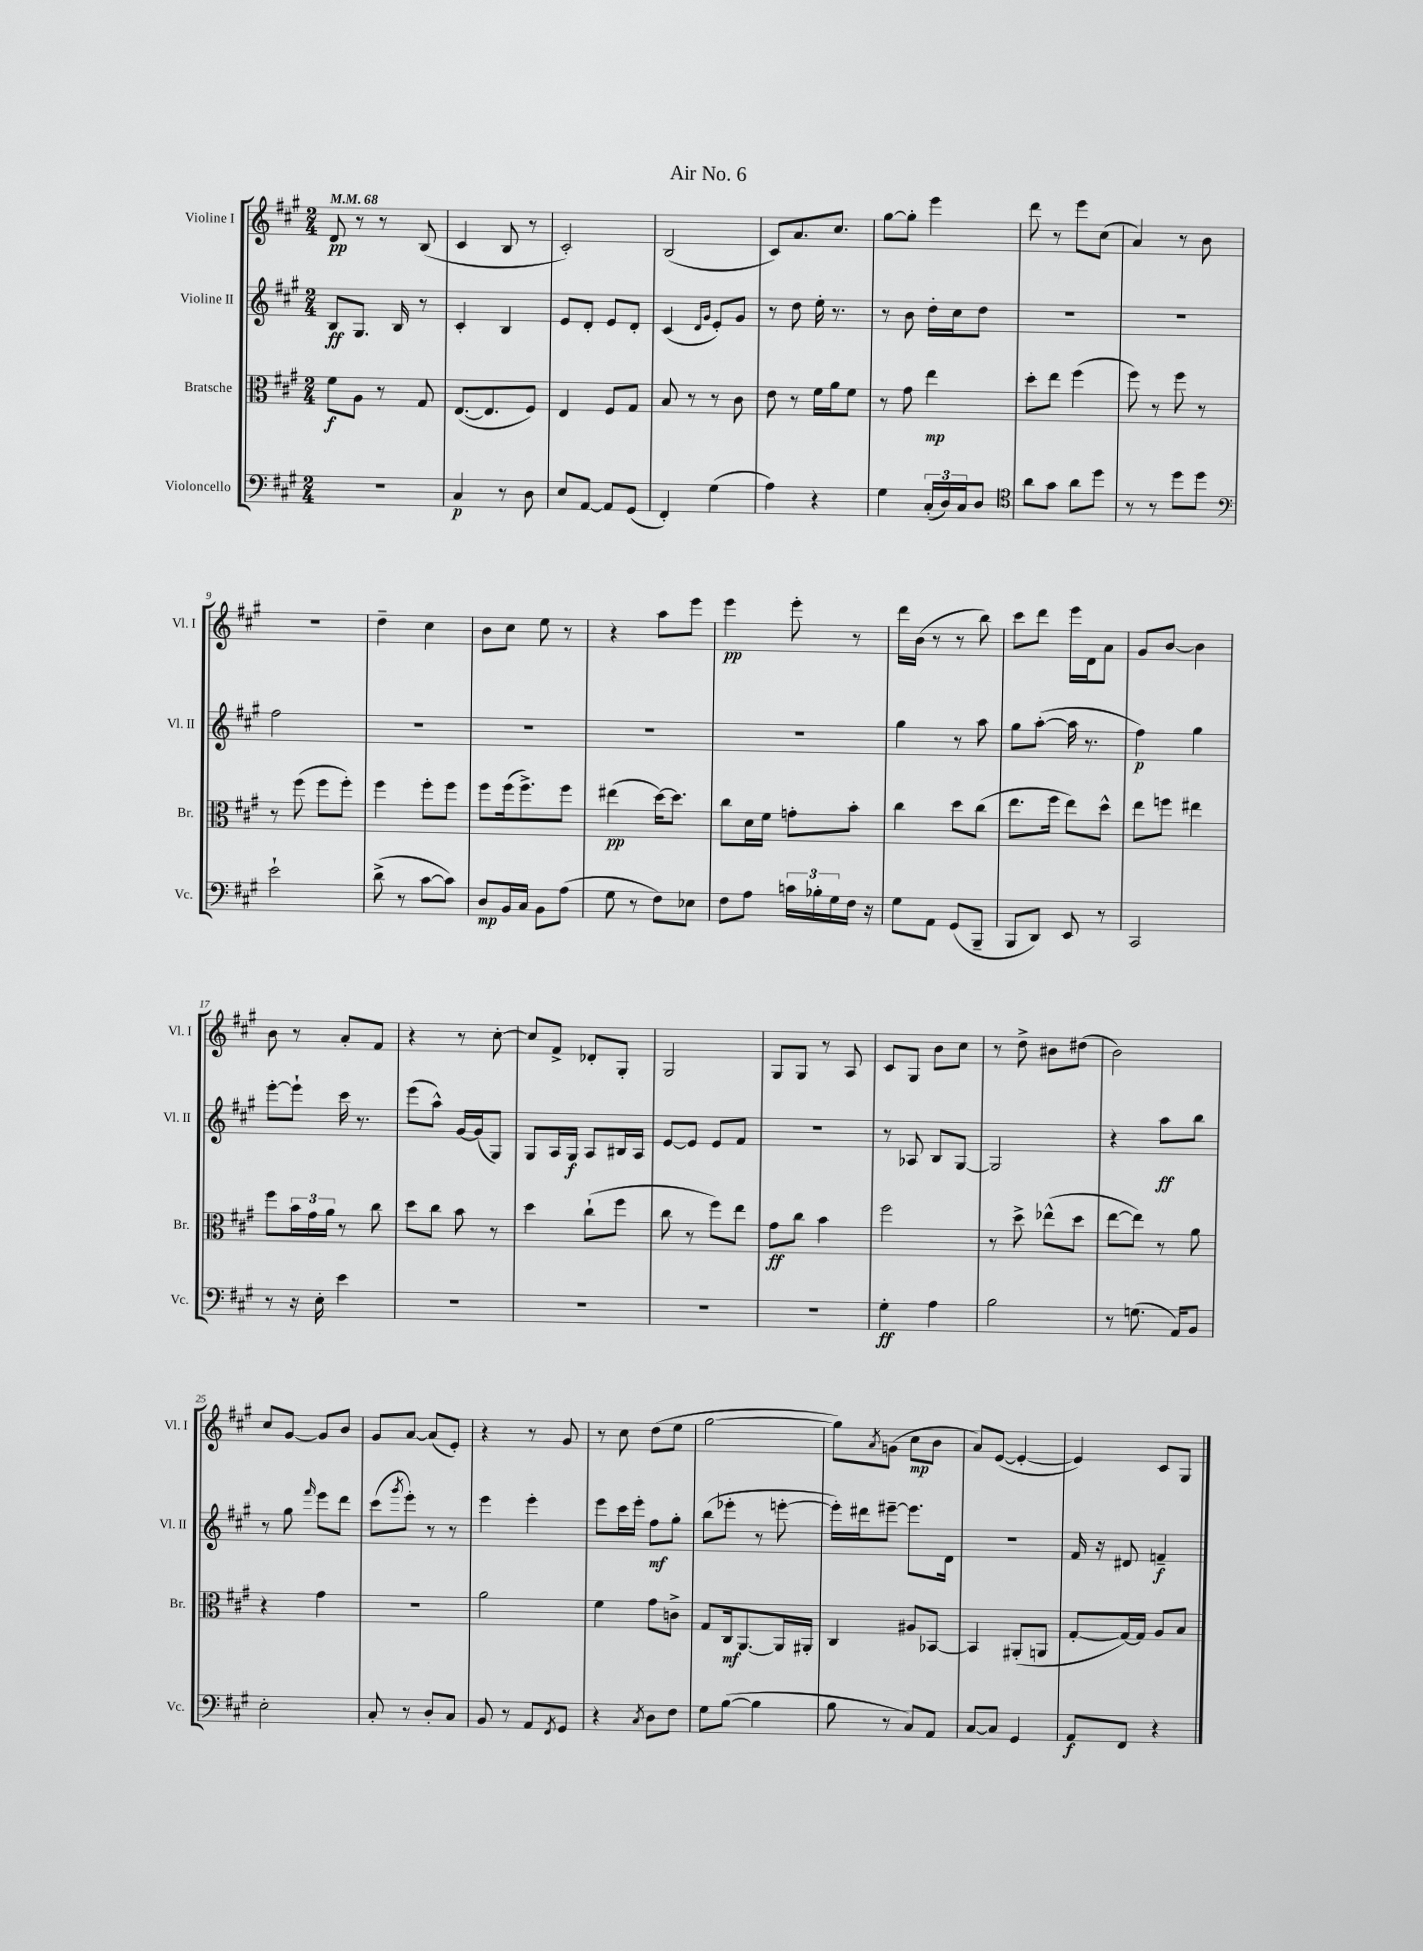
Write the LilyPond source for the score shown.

\header { title = "Air No. 6" }
<<
\new StaffGroup <<
\new Staff = "s0" \with { instrumentName = "Violine I" shortInstrumentName = "Vl. I" } {
    \clef treble \key a \major \numericTimeSignature \time 2/4 \tempo 4 = 68
    d'8\pp r8 r8 b8( |
    cis'4 b8 r8 |
    cis'2-.) |
    b2( |
    cis'8) a'8. cis''8. |
    gis''8~ gis''8-. e'''4 |
    d'''8 r8 e'''8 cis''8( |
    a'4) r8 b'8 |
    r2 |
    d''4-- cis''4 |
    b'8 cis''8 e''8 r8 |
    r4 a''8 e'''8 |
    e'''4\pp e'''8-. r8 |
    d'''16 b'16( r8 r8 b''8) |
    cis'''8 d'''8 e'''16 d'16 a'8 |
    gis'8 b'8~ b'4 |
    b'8 r8 a'8-. fis'8 |
    r4 r8 cis''8~-. |
    cis''8 fis'8-> des'8-. gis8-. |
    gis2 |
    gis8 gis8 r8 a8 |
    cis'8 gis8 b'8 cis''8 |
    r8 d''8-> bis'8 dis''8( |
    b'2) |
    cis''8 gis'8~ gis'8 b'8 |
    gis'8 a'8~ a'8( e'8-.) |
    r4 r8 gis'8 |
    r8 cis''8 d''8( e''8 |
    gis''2~ |
    gis''8) \acciaccatura { a'8 } g'8( cis''8\mp b'8 |
    a'8) e'8~( e'4~-. |
    e'4) cis'8 gis8 \bar "|." |
}
\new Staff = "s1" \with { instrumentName = "Violine II" shortInstrumentName = "Vl. II" } {
    \clef treble \key a \major \numericTimeSignature \time 2/4
    b8\ff gis8. b16 r8 |
    cis'4-. b4 |
    e'8 d'8-. e'8 d'8-. |
    cis'4( \grace { d'16 gis'16 } e'8-.) gis'8 |
    r8 d''8 e''16-. r8. |
    r8 b'8 d''16-. cis''16 d''8 |
    R2 |
    R2 |
    fis''2 |
    R2 |
    R2 |
    R2 |
    R2 |
    gis''4 r8 a''8 |
    gis''8 a''8~-.( a''16 r8. |
    fis''4\p) gis''4 |
    e'''8~-. e'''8-! cis'''16 r8. |
    e'''8( a''8-^) gis'16~ gis'16( gis8) |
    gis8 a16 gis16\f a8 bis16 a16 |
    e'8~ e'8 e'8 fis'8 |
    R2 |
    r8 aes8 b8 gis8~ |
    gis2 |
    r4 a''8\ff b''8 |
    r8 gis''8 \grace { fis'''16 } e'''8 d'''8 |
    cis'''8( \acciaccatura { gis'''8 } e'''8-.) r8 r8 |
    e'''4 e'''4-. |
    e'''8 cis'''16 e'''16-. fis''8\mf gis''8-. |
    b''8( ees'''8-. r8 e'''8~-. |
    e'''16-.) dis'''16 eis'''8~-- eis'''8. d'16 |
    R2 |
    fis'16 r16 dis'8 f'4--\f \bar "|." |
}
\new Staff = "s2" \with { instrumentName = "Bratsche" shortInstrumentName = "Br." } {
    \clef alto \key a \major \numericTimeSignature \time 2/4
    fis'8\f a8 r8 gis8 |
    e8.~( e8. fis8) |
    e4 fis8 gis8 |
    b8 r8 r8 cis'8 |
    e'8 r8 fis'16 a'16 fis'8 |
    r8 gis'8 e''4\mp |
    d''8-. e''8 fis''4( |
    fis''8) r8 fis''8 r8 |
    r8 fis''8( fis''8 fis''8-.) |
    fis''4 fis''8-. fis''8 |
    fis''8 fis''16( fis''8.->) fis''8 |
    eis''4\pp( d''16~) d''8. |
    cis''8 d'16 fis'16 g'8-. b'8-. |
    cis''4 d''8 cis''8( |
    e''8. fis''16 e''8) d''8-^ |
    e''8 f''8 eis''4 |
    fis''8 \tuplet 3/2 { b'16 gis'16 a'16 } r8 cis''8 |
    d''8 cis''8 b'8 r8 |
    d''4 cis''8-!( fis''8 |
    cis''8 r8 fis''8) e''8 |
    gis'8\ff cis''8 b'4 |
    fis''2 |
    r8 d''8-> ees''8-^( d''8 |
    e''8~ e''8) r8 a'8 |
    r4 gis'4 |
    R2 |
    a'2 |
    fis'4 gis'8 c'8-> |
    gis8 cis16\mf a,8.~ a,16 ais,16-. |
    cis4 ais8 bes,8~ |
    bes,4 ais,8-.( a,8 |
    gis8~-. gis16~) gis16 a8 b8 \bar "|." |
}
\new Staff = "s3" \with { instrumentName = "Violoncello" shortInstrumentName = "Vc." } {
    \clef bass \key a \major \numericTimeSignature \time 2/4
    r2 |
    cis4\p r8 d8 |
    e8 a,8~ a,8 gis,8( |
    fis,4-.) gis4( |
    a4) r4 |
    gis4 \tuplet 3/2 { cis16-.( d16) cis16 } d8 |
    \clef tenor a'8 gis'8 a'8 d''8 |
    r8 r8 d''8 d''8 |
    \clef bass e'2-! |
    d'8->( r8 cis'8~ cis'8) |
    d8\mp b,16 cis16 b,8 a8( |
    gis8 r8 fis8) ees8 |
    fis8 a8 \tuplet 3/2 { c'16 bes16-. gis16 } fis16 r16 |
    gis8 a,8 gis,8( b,,8-- |
    b,,8 d,8) e,8 r8 |
    cis,2 |
    r8 r16 e16-. e'4 |
    R2 |
    R2 |
    R2 |
    R2 |
    gis4-.\ff a4 |
    b2 |
    r8 g8.( a,16) b,8 |
    e2-. |
    cis8-. r8 d8-. cis8 |
    b,8 r8 a,8 \acciaccatura { fis,8 } gis,8 |
    r4 \acciaccatura { cis8 } d8 fis8 |
    gis8 b8~( b4 |
    b8 r8 cis8) a,8 |
    cis8~ cis8 gis,4 |
    a,8\f fis,8 r4 \bar "|." |
}
>>
>>
